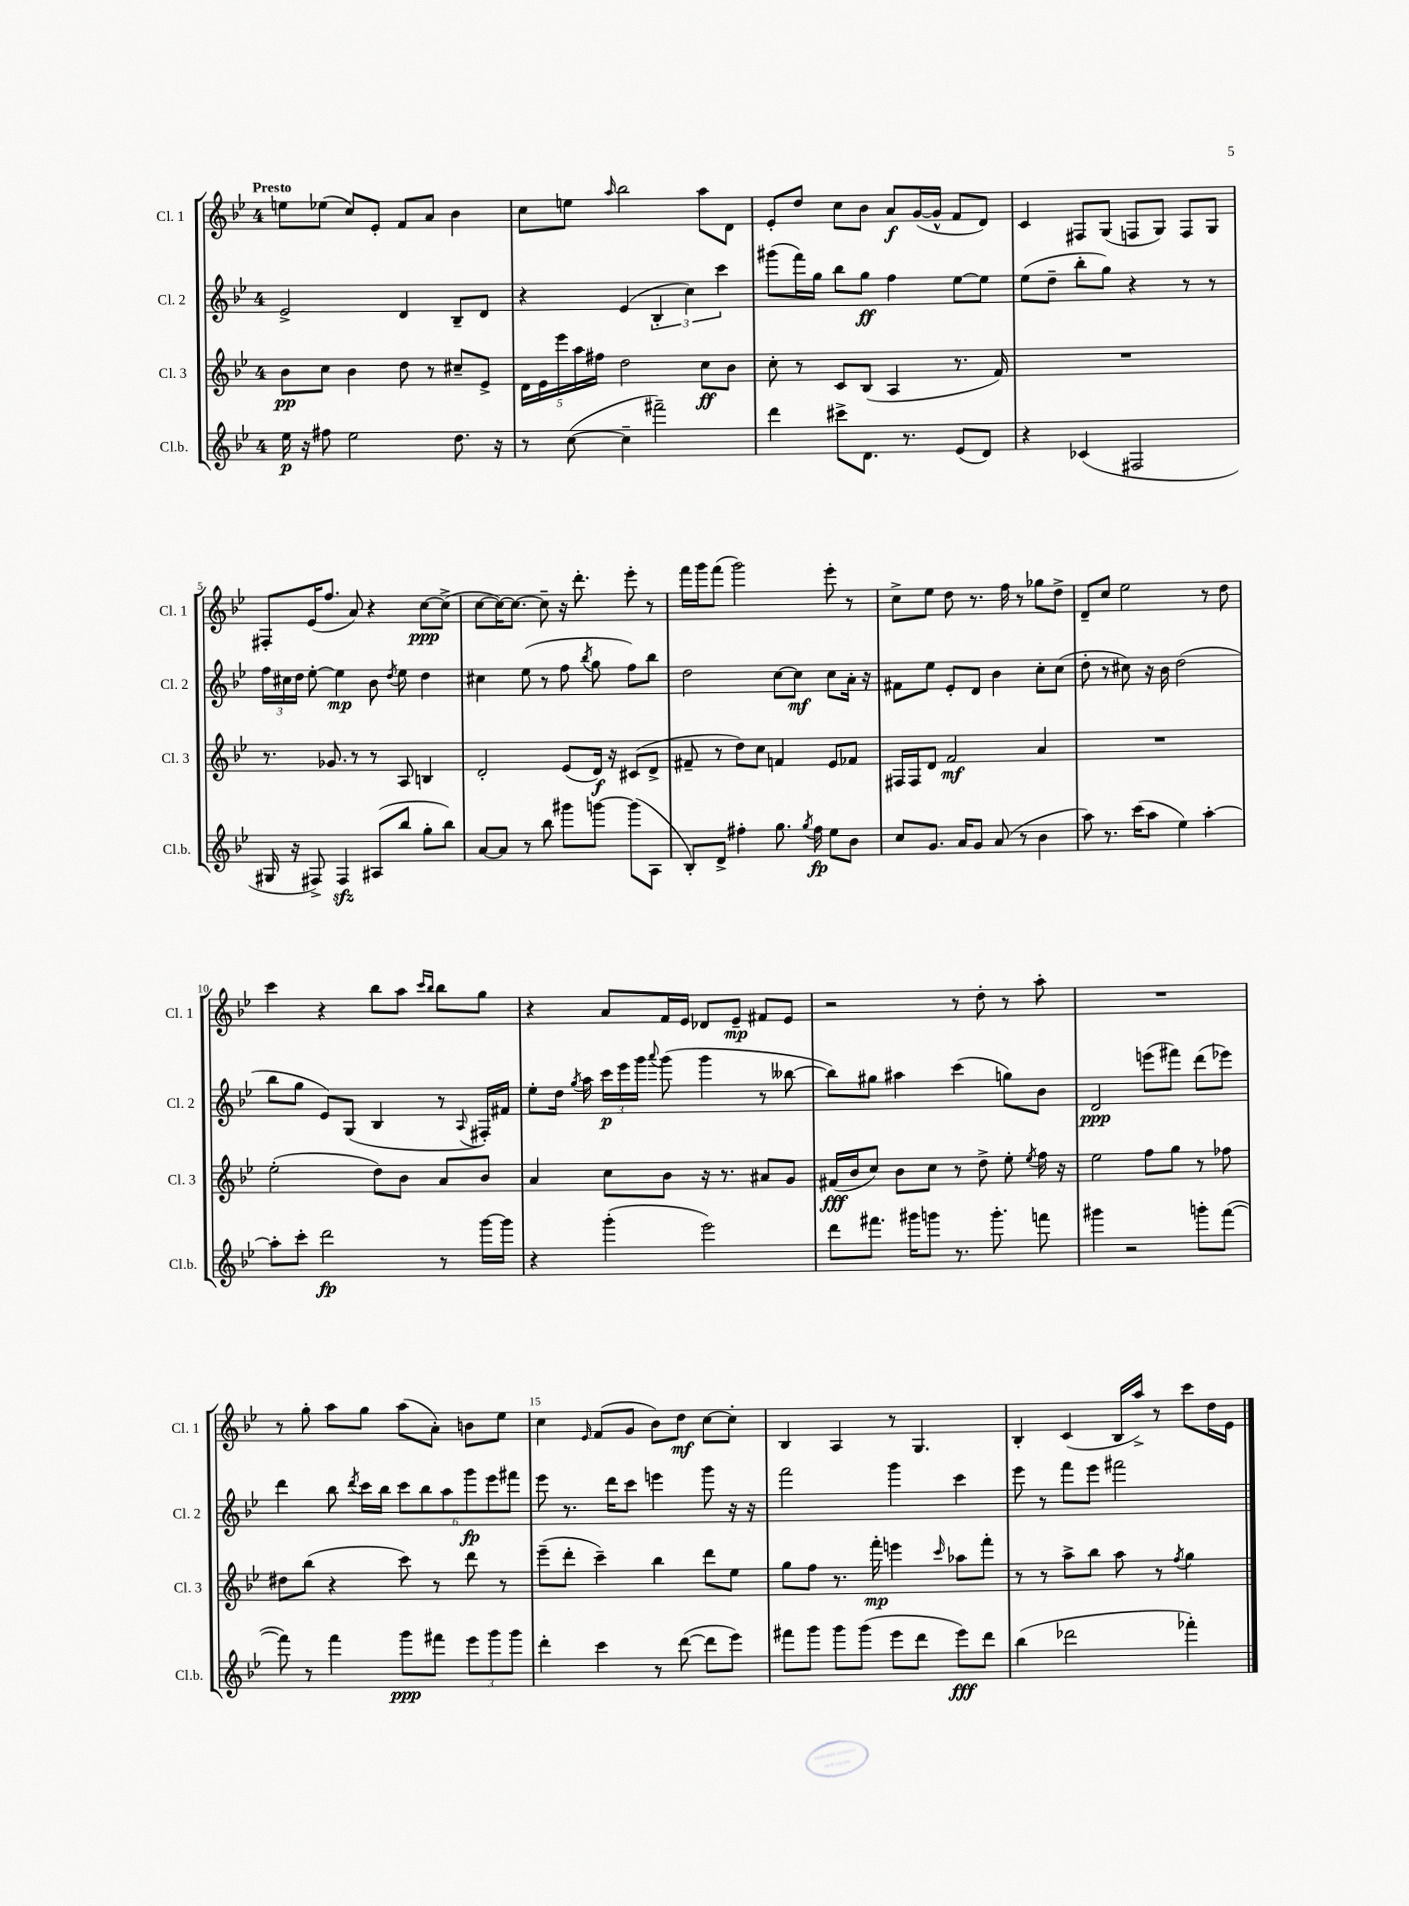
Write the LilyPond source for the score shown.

<<
\new StaffGroup <<
\new Staff = "s0" \with { instrumentName = "Cl. 1" shortInstrumentName = "Cl. 1" } {
    \clef treble \key bes \major \once \override Staff.TimeSignature.style = #'single-digit \time 4/4 \tempo "Presto"
    \autoBeamOff e''8[ ees''8]( c''8[) ees'8]-. f'8[ a'8] bes'4 |
    c''8[ e''8] \grace { a''16 } bes''2 a''8[ d'8] |
    ees'8[-. d''8] c''8[ bes'8] a'8[\f g'16~( g'16]-^ f'8[ d'8]) |
    c'4 fis8[ g8]( f8[ g8]) f8[ g8] |
    fis8[-. ees'16( f''8.] a'8) r4 c''8[~\ppp c''8]->( |
    c''8[~ c''16~) c''8.]~ c''8-- r16 d'''8.-. ees'''8-. r8 |
    f'''16[ g'''16 f'''8]( g'''2) ees'''8-. r8 |
    c''8[-> ees''8] d''8 r8. f''16 r8 ges''8[ d''8]-> |
    d'8[-- c''8] ees''2 r8 d''8 |
    c'''4 r4 bes''8[ a''8] \grace { c'''16[ bes''16] } bes''8[ g''8] |
    r4 a'8[ f'16 ees'16] des'8[ ees'8]--\mp fis'8[ ees'8] |
    r2 r8 d''8-. r8 a''8-. |
    R1 |
    r8 g''8-. a''8[ g''8] a''8[( a'8]-.) b'8[ ees''8] |
    c''4 \grace { ees'16 } f'8[( g'8] bes'8[) d''8]\mf c''8[~ c''8]-. |
    bes4 a4 r8 g4. |
    bes4-. c'4( bes16[ a''16]->) r8 c'''8[ d''16 ees'16] \bar "|." |
}
\new Staff = "s1" \with { instrumentName = "Cl. 2" shortInstrumentName = "Cl. 2" } {
    \clef treble \key bes \major \once \override Staff.TimeSignature.style = #'single-digit \time 4/4
    \autoBeamOff ees'2-> d'4 bes8[-- d'8] |
    r4 ees'4( \tuplet 3/2 { bes4-. c''4) c'''4 } |
    gis'''8[( f'''16) g''16] bes''8[ g''8]\ff f''4 ees''8[~ ees''8] |
    ees''8[( d''8]-- bes''8[-. g''8]) r4 r8 r8 |
    \tuplet 3/2 { f''16[ cis''16 d''16] } ees''8~-. ees''4\mp bes'8 \acciaccatura { d''8 } ees''8 d''4 |
    cis''4 ees''8( r8 f''8 \acciaccatura { bes''8 } g''8 f''8[) bes''8] |
    d''2 c''8[~ c''8]\mf c''8[ a'16]-. r16 |
    fis'8[ ees''8] ees'8[-. d'8] bes'4 c''8[-. c''8]( |
    d''8-. r8 cis''8) r16 bes'16 d''2( |
    bes''8[ g''8] ees'8[) g8]( bes4 r8 \appoggiatura { a8 } fis16[-.) fis'16] |
    ees''8[-. d''16] \acciaccatura { g''8 } a''16 \tuplet 3/2 { c'''16[\p ees'''16 g'''16] } \appoggiatura { a'''8 } g'''8( g'''4 r8 beses''8~ |
    beses''8[) gis''8] ais''4 c'''4( g''8[) bes'8] |
    d'2\ppp e'''8[( fis'''8]) d'''8[( ees'''8]) |
    d'''4 bes''8 \acciaccatura { d'''8 } c'''16[ bes''16] \tuplet 6/4 { c'''8[ bes''8 a''8 g'''8\fp ees'''8 fis'''8] } |
    ees'''8 r8. d'''16[ c'''8] e'''4 g'''8 r16 r16 |
    f'''2 g'''4 c'''4 |
    ees'''8 r8 f'''8[ ees'''8] fis'''2 \bar "|." |
}
\new Staff = "s2" \with { instrumentName = "Cl. 3" shortInstrumentName = "Cl. 3" } {
    \clef treble \key bes \major \once \override Staff.TimeSignature.style = #'single-digit \time 4/4
    \autoBeamOff bes'8[\pp c''8] bes'4 d''8 r8 cis''8[-- ees'8]-> |
    \tuplet 5/4 { d'16[ ees'16 ees'''16 a''16 fis''16] } d''2 c''8[\ff bes'8] |
    c''8-. r8 c'8[ bes8]( a4 r8. f'16) |
    R1 |
    r8. ges'8. r8 r8 a8 b4 |
    d'2-. ees'8[( d'16]\f) r16 cis'8[( d'8]-> |
    fis'8-- r8 d''8[) c''8] f'4 ees'8[ fes'8] |
    fis16[ fis16 d'8] f'2\mf a'4 |
    R1 |
    ees''2-.( d''8[) bes'8] a'8[ bes'8] |
    a'4 c''8[ bes'8] r16 r8. ais'8[ g'8] |
    fis'16[\fff( bes'16 c''8]) bes'8[ c''8] r8 d''8-> ees''8-. \acciaccatura { ees''8 } f''16 r16 |
    ees''2 f''8[ g''8] r8 fes''8 |
    dis''8[ bes''8]( r4 c'''8) r8 d'''8 r8 |
    ees'''8[--( d'''8]-. c'''4--) bes''4 d'''8[ ees''8] |
    g''8[ f''8] r8. f'''16-.\mp e'''4 \grace { c'''16 } aes''8[ f'''8]-. |
    r8 r8 a''8[-> bes''8] a''8 r8 \acciaccatura { f''8 } g''4 \bar "|." |
}
\new Staff = "s3" \with { instrumentName = "Cl.b." shortInstrumentName = "Cl.b." } {
    \clef treble \key bes \major \once \override Staff.TimeSignature.style = #'single-digit \time 4/4
    \autoBeamOff ees''16\p r16 fis''8 ees''2 d''8. r16 |
    r8 c''8~( c''4-- fis'''2--) |
    d'''4 cis'''8[-> d'8.] r8. ees'8[( d'8]) |
    r4 ces'4( fis2 |
    gis16 r16 fis8->) fis4\sfz ais8[( bes''8] g''8[-. bes''8]) |
    a'8[~ a'8] r8 bes''8 gis'''8[ g'''8]~ g'''8[( a8] |
    bes8[-.) d'8]-> fis''4-. g''8. \acciaccatura { g''8 } fis''16\fp ees''8[ bes'8] |
    c''8[ g'8.] a'16[ g'8] a'8( r8 bes'4 |
    a''8) r8. c'''16[( a''8] ees''4) a''4~-. |
    a''8[-. c'''8]-. d'''2\fp r8 g'''16[~ g'''16] |
    r4 g'''4-.( ees'''2) |
    d'''8[ fis'''8.] gis'''16[ g'''8] r8. g'''8.-. f'''8 |
    gis'''4 r2 g'''8[-. f'''8]~( |
    f'''8) r8 f'''4 g'''8[\ppp fis'''8] \tuplet 3/2 { ees'''8[ g'''8 g'''8] } |
    d'''4-. c'''4 r8 d'''8~( d'''8[ ees'''8]) |
    fis'''8[ g'''8] g'''8[ g'''8]( ees'''8[ d'''8] ees'''8[\fff) d'''8] |
    bes''4( des'''2 fes'''4-.) \bar "|." |
}
>>
>>
\layout { \context { \Score \override BarNumber.break-visibility = ##(#f #t #t) barNumberVisibility = #(every-nth-bar-number-visible 5) } }
